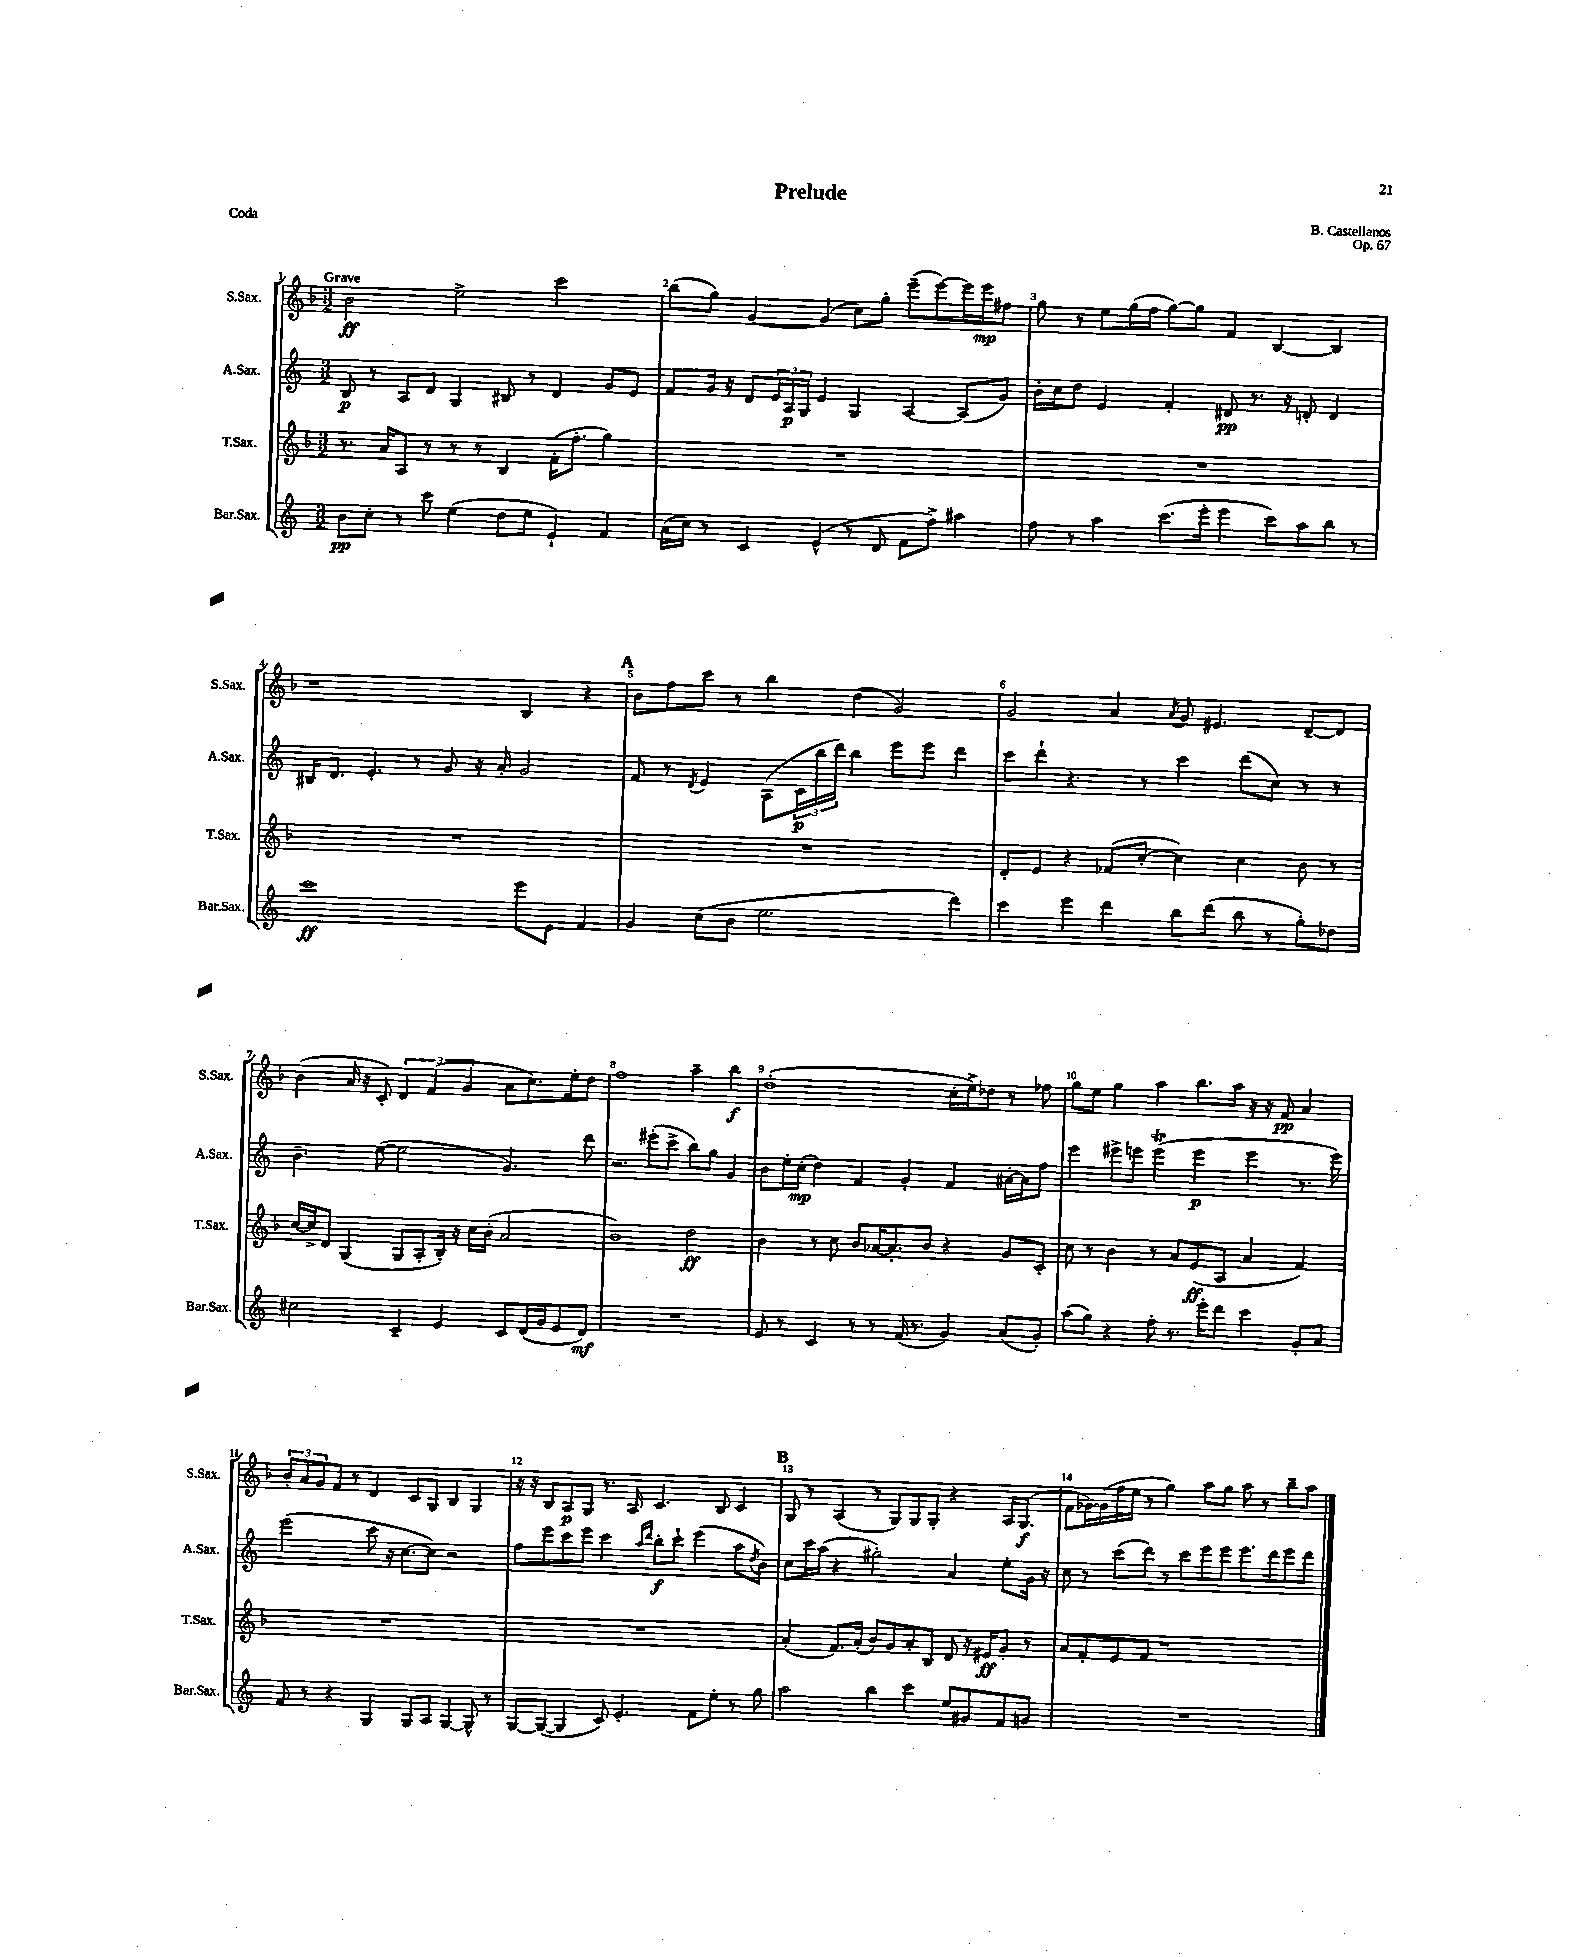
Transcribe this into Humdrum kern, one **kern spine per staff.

**kern	**dynam	**kern	**dynam	**kern	**dynam	**kern	**dynam
*part4	*part4	*part3	*part3	*part2	*part2	*part1	*part1
*staff4	*staff4	*staff3	*staff3	*staff2	*staff2	*staff1	*staff1
*I"Bar.Sax.	*	*I"T.Sax.	*	*I"A.Sax.	*	*I"S.Sax.	*
*I'Bar.Sax.	*	*I'T.Sax.	*	*I'A.Sax.	*	*I'S.Sax.	*
*clefG2	*	*clefG2	*	*clefG2	*	*clefG2	*
*k[]	*	*k[b-]	*	*k[]	*	*k[b-]	*
*M3/2	*	*M3/2	*	*M3/2	*	*M3/2	*
=1	=1	=1	=1	=1	=1	=1	=1
!	!	!	!	!	!	!LO:TX:a:B:t=Grave	!
8b\L	pp	8.r	.	8B/	p	2b-\	ff
8cc'\J	.	.	.	8r	.	.	.
.	.	16a/KL	.	.	.	.	.
8r	.	8A/J	.	8A/L	.	.	.
8ccc\	.	8r	.	8d/J	.	.	.
(4ee\	.	8r	.	4G/	.	2ee^\	.
.	.	8r	.	.	.	.	.
8dd\L	.	4B-/	.	8B#X/	.	.	.
8ee\J	.	.	.	8r	.	.	.
4e`/)	.	(16f'\KL	.	4d/	.	2ccc\	.
.	.	8.ff'\J	.	.	.	.	.
4f/	.	4gg\)	.	8g/L	.	.	.
.	.	.	.	8e/J	.	.	.
=2	=2	=2	=2	=2	=2	=2	=2
(16a\LL	.	1.r	.	8f/L	.	(8bb-\L	.
16cc\JJ)	.	.	.	.	.	.	.
8r	.	.	.	16g/Jk	.	8gg\J)	.
.	.	.	.	16r	.	.	.
4c/	.	.	.	8d/L	.	[4g/	.
.	.	.	.	24e/L	.	.	.
.	.	.	.	24A/	p	.	.
.	.	.	.	24G/JJ	.	.	.
(4e^^/	.	.	.	4e/	.	(4g/]	.
8r	.	.	.	4G/	.	8cc\L)	.
8d/	.	.	.	.	.	8gg'\J	.
8f\L	.	.	.	[4A/	.	(8eee~\L	.
8ff^\J)	.	.	.	.	.	[8eee\)	.
4aa#X\	.	.	.	(8A/L]	.	16eee\L]	.
.	.	.	.	.	.	16eee\J	mp
.	.	.	.	8g/J)	.	8ff#X\J	.
=3	=3	=3	=3	=3	=3	=3	=3
8ff\	.	1.r	.	16b'\LL	.	8gg\	.
.	.	.	.	16cc\J	.	.	.
8r	.	.	.	8dd\J	.	8r	.
4aa\	.	.	.	4e/	.	8ee\L	.
.	.	.	.	.	.	(16gg\L	.
.	.	.	.	.	.	16ff\JJ	.
(8.ccc\L	.	.	.	4f'/	.	[8gg\L)	.
.	.	.	.	.	.	8gg\J]	.
16eee'\Jk	.	.	.	.	.	.	.
4eee\	.	.	.	8d#X/	pp	4f/	.
.	.	.	.	8.r	.	.	.
8ccc\L)	.	.	.	.	.	[4B-/	.
.	.	.	.	16r	.	.	.
8aa\	.	.	.	8dn'/	.	.	.
8bb\J	.	.	.	4d/	.	4B-/]	.
8r	.	.	.	.	.	.	.
!!LO:LB:g=z
=4	=4	=4	=4	=4	=4	=4	=4
1ccc	ff	1.r	.	16B#X/KL	.	1r	.
.	.	.	.	8.d/J	.	.	.
.	.	.	.	4.e'/	.	.	.
.	.	.	.	8r	.	.	.
.	.	.	.	8g/	.	.	.
.	.	.	.	16r	.	.	.
.	.	.	.	16a'/	.	.	.
8eee\L	.	.	.	2g/	.	4B-/	.
8e\J	.	.	.	.	.	.	.
4f/	.	.	.	.	.	4r	.
!!LO:REH:place=s1:t=A
=5	=5	=5	=5	=5	=5	=5	=5
4g/	.	1.r	.	8f/	.	8b-\L	.
.	.	.	.	8r	.	8ff\	.
.	.	.	.	8qd/	.	.	.
(8cc\L	.	.	.	4e/	.	8ccc\J	.
8b\J	.	.	.	.	.	8r	.
2.ee\	.	.	.	(8A\L	.	4bb-\	.
.	.	.	.	24c\L	p	.	.
.	.	.	.	24bb\	.	.	.
.	.	.	.	24ddd\JJ)	.	.	.
.	.	.	.	4bb\	.	(4dd\	.
.	.	.	.	8eee\L	.	2g/)	.
.	.	.	.	8eee\J	.	.	.
4ddd\)	.	.	.	4ddd\	.	.	.
=6	=6	=6	=6	=6	=6	=6	=6
4ccc\	.	8d'/L	.	8ccc\L	.	2g/	.
.	.	8e/J	.	8ddd`\J	.	.	.
4eee\	.	4r	.	4.r	.	.	.
4ddd\	.	(8f-X/L	.	.	.	4a/	.
.	.	[8cc'/J	.	8r	.	.	.
.	.	.	.	.	.	8qa/	.
8bb\L	.	4cc\])	.	4ccc\	.	8g/	.
(8ddd\J	.	.	.	.	.	4.e#X/	.
8bb\	.	4cc\	.	(8ddd\L	.	.	.
8r	.	.	.	8cc\J)	.	.	.
8gg'\L)	.	8b-\	.	8r	.	[8d~/L	.
8dd-X\J	.	8r	.	8r	.	8d/J]	.
!!LO:LB:g=z
=7	=7	=7	=7	=7	=7	=7	=7
2cc#X\	.	[16cc/LL	.	4.b~\	.	(4b-\	.
.	.	16cc^/J]	.	.	.	.	.
.	.	8d/J	.	.	.	.	.
.	.	(4G/	.	.	.	16a/	.
.	.	.	.	.	.	16r	.
.	.	.	.	([8ee\	.	8c'/)	.
4c~/	.	8G/L	.	2ee\]	.	6d/	.
.	.	8A'/	.	.	.	.	.
.	.	.	.	.	.	(6f/	.
4e/	.	16B-'/Jk)	.	.	.	.	.
.	.	16r	.	.	.	.	.
.	.	.	.	.	.	6g/	.
.	.	16cc\LL	.	.	.	.	.
.	.	(16b-'\JJ	.	.	.	.	.
8c/L	.	2a/	.	4.g/)	.	8a\L	.
(16d/L	.	.	.	.	.	8.cc\)	.
16g/J	.	.	.	.	.	.	.
8e/	.	.	.	.	.	.	.
.	.	.	.	.	.	16ee'\k	.
8d/J)	mf	.	.	8ddd\	.	8dd\J	.
=8	=8	=8	=8	=8	=8	=8	=8
1.r	.	1b-)	.	2.r	.	1ff	.
.	.	.	.	(8eee#X'\L	.	.	.
.	.	.	.	8ccc^\J	.	.	.
.	.	2dd\	ff	8bb\L)	.	4aa~\	.
.	.	.	.	8gg\J	.	.	.
.	.	.	.	4g/	.	4bb-\	f
=9	=9	=9	=9	=9	=9	=9	=9
8e/	.	4b-\	.	8b\L	.	(1dd'	.
8r	.	.	.	16ee'\L	.	.	.
.	.	.	.	(16cc'\JJ	mp	.	.
4c/	.	8r	.	4dd\)	.	.	.
.	.	8cc\	.	.	.	.	.
8r	.	8b-/L	.	4f/	.	.	.
8r	.	[16a-X/K	.	.	.	.	.
.	.	8.a-'/]	.	.	.	.	.
(16f/	.	.	.	4g'/	.	.	.
8.r	.	.	.	.	.	.	.
.	.	8b-/J	.	.	.	.	.
4g/)	.	4r	.	4f/	.	16cc'\LL	.
.	.	.	.	.	.	16ee^\J)	.
.	.	.	.	.	.	8dd-X\J	.
(8a/L	.	8g/L	.	[16a#X'\LL	.	8r	.
.	.	.	.	16a#\J]	.	.	.
8g'/J)	.	8c'/J	.	8ff\J	.	8ff-X\	.
=10	=10	=10	=10	=10	=10	=10	=10
(8aa\L	.	8cc\	.	4eee\	.	8gg\L	.
8gg\J)	.	8r	.	.	.	8ee\J	.
4r	.	4b-\	.	8eee#X^\L	.	4gg\	.
.	.	.	.	8eeen\J	.	.	.
8ff'\	.	8r	.	(4eeet\	.	4aa\	.
8.r	.	8a/L	.	.	.	.	.
.	.	(8e/	ff	4eee\	p	8.bb-\L	.
16eee'\KL	.	.	.	.	.	.	.
8ddd\J	.	8A/J	.	.	.	.	.
.	.	.	.	.	.	16aa\Jk	.
4ccc\	.	4a/	.	4eee\	.	16r	.
.	.	.	.	.	.	16r	.
.	.	.	.	.	.	8f/	pp
8g'/L	.	4f/)	.	8.r	.	4a/	.
8a/J	.	.	.	.	.	.	.
.	.	.	.	16eee\)	.	.	.
!!LO:LB:g=z
=11	=11	=11	=11	=11	=11	=11	=11
8f/	.	1.r	.	(2eee\	.	12b-'/L	.
.	.	.	.	.	.	12a/	.
8r	.	.	.	.	.	.	.
.	.	.	.	.	.	12g/	.
4r	.	.	.	.	.	8f/J	.
.	.	.	.	.	.	8r	.
4G/	.	.	.	8ccc\	.	4d/	.
.	.	.	.	16r	.	.	.
.	.	.	.	[8.cc\L	.	.	.
8G/L	.	.	.	.	.	8c/L	.
8A/J	.	.	.	8cc\J])	.	8G/J	.
[4G/	.	.	.	2r	.	4B-/	.
8G^^/]	.	.	.	.	.	4G/	.
8r	.	.	.	.	.	.	.
=12	=12	=12	=12	=12	=12	=12	=12
[8G/L	.	1.r	.	8ff\L	.	16r	.
.	.	.	.	.	.	16r	.
(8G/J_	.	.	.	8eee\	.	8B-/L	.
4G/]	.	.	.	8ccc\	.	8A/	p
.	.	.	.	8eee\J	.	8G/J	.
8c/)	.	.	.	4ccc\	.	8.r	.
4.e'/	.	.	.	.	.	.	.
.	.	.	.	.	.	16A/	.
.	.	.	.	16qqaa/LL	.	.	.
.	.	.	.	16qqddd/JJ	.	.	.
.	.	.	.	8bb'\L	f	4.c/	.
.	.	.	.	8ccc`\J	.	.	.
8f\L	.	.	.	(4eee\	.	.	.
8ee'\J	.	.	.	.	.	8B-/	.
8r	.	.	.	8aa\L	.	4c/	.
.	.	.	.	8qdd/	.	.	.
8gg\	.	.	.	8b\J)	.	.	.
!!LO:REH:place=s1:t=B
=13	=13	=13	=13	=13	=13	=13	=13
2aa\	.	(4a'/	.	8cc\L	.	8G/	.
.	.	.	.	16ccc\L	.	8r	.
.	.	.	.	(16aa\JJ	.	.	.
.	.	8.f/L)	.	4r	.	(4A/	.
.	.	(16a'/Jk	.	.	.	.	.
4bb\	.	8b-/L)	.	2gg#X'\)	.	8r	.
.	.	8g/	.	.	.	8G/L)	.
4ccc\	.	8a'/	.	.	.	8G/	.
.	.	8B-/J	.	.	.	8G'/J	.
8ee/L	.	8d/	.	4a/	.	4r	.
8g#X/	.	16r	.	.	.	.	.
.	.	16e#X/KL	ff	.	.	.	.
8f/	.	8g'/J	.	8ee'\L	.	16A/KL	.
.	.	.	.	.	.	(8.G/J	f
8gn/J	.	8r	.	16g\Jk	.	.	.
.	.	.	.	16r	.	.	.
=14	=14	=14	=14	=14	=14	=14	=14
1.r	.	8a/L	.	8cc\	.	8f\L	.
.	.	8f'/	.	8r	.	[16g-X\L)	.
.	.	.	.	.	.	(16g-\]	.
.	.	8e/	.	(8ccc\L	.	16ff\	.
.	.	.	.	.	.	16ee\JJ	.
.	.	8f/J	.	8ddd\J)	.	8r	.
.	.	1r	.	8r	.	4gg\)	.
.	.	.	.	8ccc\L	.	.	.
.	.	.	.	8eee\	.	8aa\L	.
.	.	.	.	8eee\J	.	8gg\J	.
.	.	.	.	8.eee\L	.	8aa\	.
.	.	.	.	.	.	8r	.
.	.	.	.	16ddd\k	.	.	.
.	.	.	.	8eee\	.	8bb-~\L	.
.	.	.	.	8ddd\J	.	8aa\J	.
==	==	==	==	==	==	==	==
*-	*-	*-	*-	*-	*-	*-	*-
